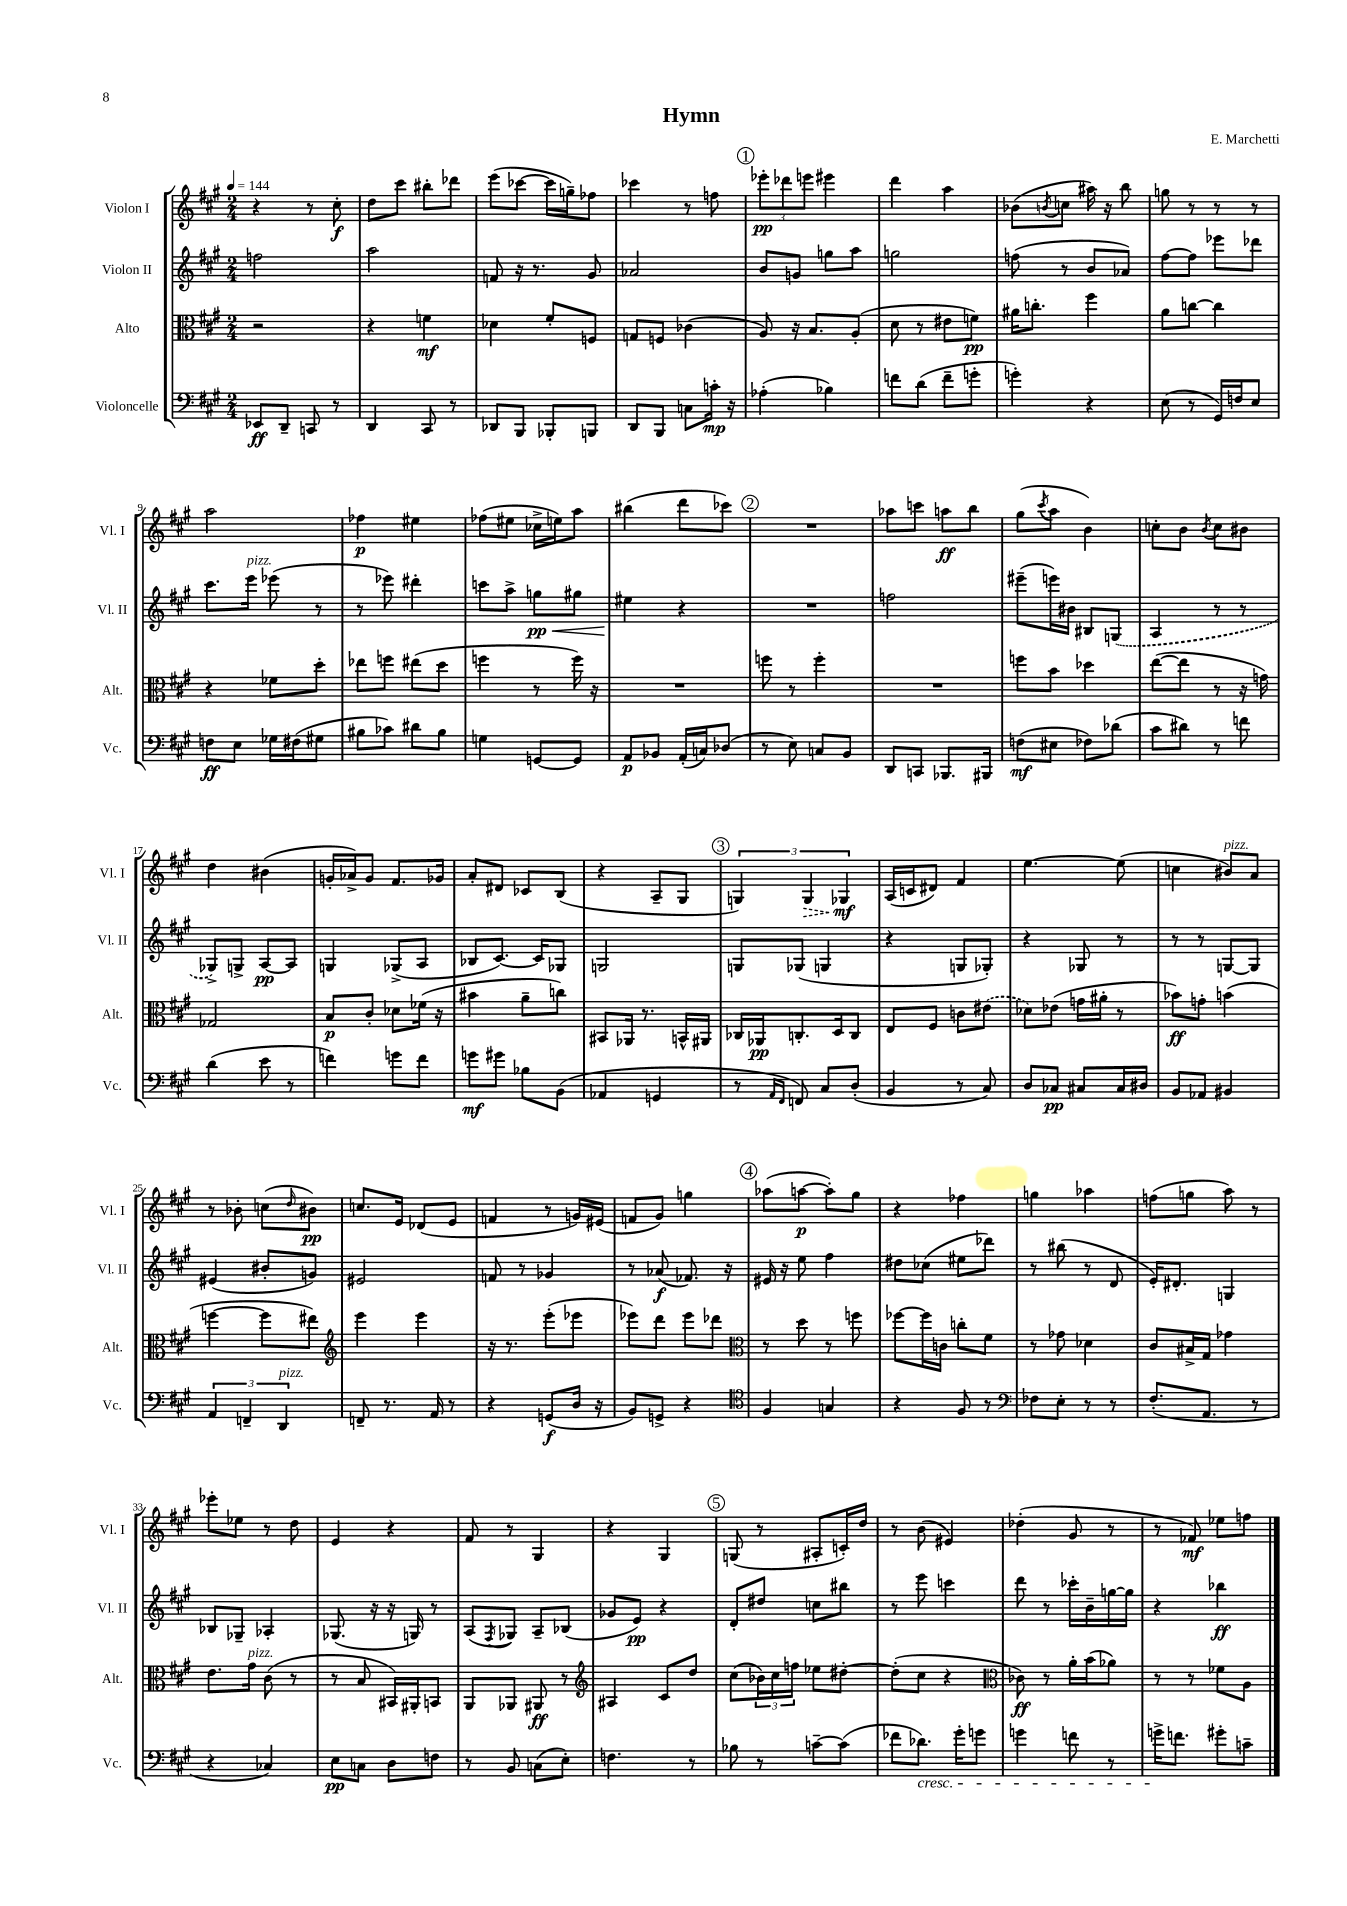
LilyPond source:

\header { title = "Hymn" composer = "E. Marchetti" }
<<
\new StaffGroup <<
\new Staff = "s0" \with { instrumentName = "Violon I" shortInstrumentName = "Vl. I" } {
    \clef treble \key a \major \numericTimeSignature \time 2/4 \tempo 4 = 144
    r4 r8 cis''8-.\f |
    d''8 cis'''8 bis''8-. des'''8 |
    e'''8( ces'''8~ ces'''16 g''16--) fes''8 |
    ces'''4 r8 f''8 |
    \mark \markup { \circle "1" } \tuplet 3/2 { ees'''8-.\pp des'''8 e'''8 } eis'''4 |
    d'''4 a''4 |
    bes'8( \acciaccatura { b'8 } c''8 ais''16) r16 b''8 |
    g''8 r8 r8 r8 |
    a''2 |
    fes''4\p eis''4 |
    fes''8( eis''8 ces''16-> e''16) a''8 |
    bis''4( d'''8 ces'''8) |
    \mark \markup { \circle "2" } R2 |
    aes''8 c'''8 a''8\ff b''8 |
    gis''8( \acciaccatura { cis'''8 } a''8 b'4) |
    c''8-. b'8 \acciaccatura { b'8 } c''8 bis'8 |
    d''4 bis'4( |
    g'16-. aes'16->) g'8 fis'8. ges'16 |
    a'8-. dis'8 ces'8 b8( |
    r4 a8-- gis8 |
    \mark \markup { \circle "3" } \tuplet 3/2 { g4) \once \override Hairpin.style = #'dashed-line g4\> ges4\mf\! } |
    a16( c'16 dis'8) fis'4 |
    e''4.~ e''8( |
    c''4 bis'8^\markup { \italic "pizz." }) a'8 |
    r8 bes'8-. c''8( \grace { d''16 } bis'8\pp) |
    c''8. e'16 des'8( e'8 |
    f'4 r8 g'16) eis'16( |
    f'8 gis'8) g''4 |
    \mark \markup { \circle "4" } aes''8( a''8~\p a''8-.) gis''8 |
    r4 fes''4 |
    g''4 aes''4 |
    f''8( g''8 a''8) r8 |
    ees'''8-. ees''8 r8 d''8 |
    e'4 r4 |
    fis'8 r8 gis4 |
    r4 gis4 |
    \mark \markup { \circle "5" } g8( r8 ais8-. c'16-.) d''16 |
    r8 b'8( eis'4) |
    des''4-.( gis'8 r8 |
    r8 fes'8\mf) ees''8 f''8 \bar "|." |
}
\new Staff = "s1" \with { instrumentName = "Violon II" shortInstrumentName = "Vl. II" } {
    \clef treble \key a \major \numericTimeSignature \time 2/4
    f''2 |
    a''2 |
    f'8 r16 r8. gis'8 |
    aes'2 |
    \mark \markup { \circle "1" } b'8 g'8 g''8 a''8 |
    g''2 |
    f''8( r8 b'8 aes'8) |
    fis''8~ fis''8 ees'''8 des'''8 |
    cis'''8. e'''16^\markup { \italic "pizz." } ees'''8( r8 |
    r8 ees'''8) dis'''4-. |
    c'''8 a''8-> g''8\pp\< gis''8 |
    eis''4\! r4 |
    \mark \markup { \circle "2" } R2 |
    f''2 |
    eis'''8--( e'''16) bis'16 bis8 \once \slurDashed g8( |
    a4 r8 r8 |
    ges8->) g8-> a8~\pp a8 |
    g4 ges8->( a8 |
    bes8 cis'8.~) cis'16 ges8 |
    g2 |
    \mark \markup { \circle "3" } g8 ges8( g4 |
    r4 g8 ges8-.) |
    r4 ges8 r8 |
    r8 r8 g8~ g8 |
    eis'4( bis'8-. g'8) |
    eis'2 |
    f'8 r8 ges'4 |
    r8 aes'8\f( fes'8.) r16 |
    \mark \markup { \circle "4" } eis'16 r16 e''8 fis''4 |
    dis''8 ces''8( eis''8 des'''8) |
    r8 bis''8( r8 d'8 |
    e'16-.) dis'8.-. g4 |
    bes8 ges8-- aes4-. |
    ges8.( r16 r16 g16) r8 |
    a8( \acciaccatura { fis8 } ges8) a8-- bes8( |
    ges'8 e'8\pp) r4 |
    \mark \markup { \circle "5" } d'8-. dis''8 c''8 bis''8 |
    r8 e'''8 c'''4 |
    d'''8 r8 ces'''16-. b'16-- g''16~ g''16 |
    r4 bes''4\ff \bar "|." |
}
\new Staff = "s2" \with { instrumentName = "Alto" shortInstrumentName = "Alt." } {
    \clef alto \key a \major \numericTimeSignature \time 2/4
    r2 |
    r4 f'4\mf |
    des'4 fis'8-. f8 |
    g8 f8 ces'4( |
    \mark \markup { \circle "1" } a8) r16 b8. a8-.( |
    d'8 r8 eis'8 f'8\pp) |
    ais'16 c''8.-. fis''4 |
    a'8 c''8~ c''4 |
    r4 fes'8 d''8-. |
    ees''8 f''8 eis''8( d''8 |
    f''4 r8 f''16) r16 |
    R2 |
    \mark \markup { \circle "2" } f''8 r8 f''4-. |
    R2 |
    f''8 b'8 des''4 |
    e''8~( e''8 r8 r16 g'16) |
    ges2 |
    b8\p cis'8-. des'8 fes'16( r16 |
    bis'4 a'8-- c''8) |
    bis,8 aes,16 r8. b,16-^ ais,16 |
    \mark \markup { \circle "3" } ces16 aes,16\pp c8.-. d16 c8 |
    e8 fis8 c'8 \once \slurDashed eis'8( |
    des'8) ees'8( g'16 ais'16-. r8 |
    bes'8\ff) g'8-. b'4( |
    f''4~ f''8 eis''8) |
    \clef treble e'''4 e'''4 |
    r16 r8. e'''8-.( ees'''8 |
    ees'''8) d'''8 ees'''8 des'''8 |
    \mark \markup { \circle "4" } \clef alto r8 d''8 r8 f''8 |
    fes''8~ fes''16 c'16 c''8-. fis'8 |
    r8 ges'8 des'4 |
    cis'8 bis16-> gis16 ges'4 |
    e'8. gis'16^\markup { \italic "pizz." } cis'8( r8 |
    r8 b8 bis,16) ais,16-. b,8 |
    a,8 aes,8 ais,8\ff r8 |
    \clef treble ais4 cis'8 d''8 |
    \mark \markup { \circle "5" } cis''8( \tuplet 3/2 { bes'16) cis''16 f''16 } ees''8 dis''8~-. |
    dis''8-.( cis''8 r4 |
    \clef alto ces'8\ff) r8 a'16-. b'16( aes'8) |
    r8 r8 fes'8 a8 \bar "|." |
}
\new Staff = "s3" \with { instrumentName = "Violoncelle" shortInstrumentName = "Vc." } {
    \clef bass \key a \major \numericTimeSignature \time 2/4
    ees,8\ff d,8-- c,8 r8 |
    d,4 cis,8 r8 |
    des,8 b,,8 bes,,8-. b,,8 |
    d,8 b,,8 c8 c'16-.\mp r16 |
    \mark \markup { \circle "1" } aes4-.( bes4) |
    f'8 d'8( f'8-- g'8-. |
    g'4-.) r4 |
    e8( r8 gis,16) f16 e8 |
    f8\ff e8 ges16 fis16( gis8 |
    bis8 ces'8) dis'8 bis8 |
    g4 g,8~ g,8 |
    a,8\p bes,8 a,16-.( c16) des8( |
    \mark \markup { \circle "2" } r8 e8) c8 b,8 |
    d,8 c,8 bes,,8. bis,,16 |
    f8\mf( eis8 fes8) des'8( |
    cis'8 dis'8) r8 f'8 |
    d'4( e'8 r8 |
    f'4) g'8 f'8 |
    g'8\mf gis'8 bes8 b,8( |
    aes,4 g,4 |
    \mark \markup { \circle "3" } r8 \grace { a,16 fis,16 } f,8) cis8 d8-.( |
    b,4 r8 cis8) |
    d8 ces8\pp cis8 cis16 dis16 |
    b,8 aes,8 bis,4 |
    \tuplet 3/2 { a,4 f,4-- d,4^\markup { \italic "pizz." } } |
    f,8-- r8. a,16 r8 |
    r4 g,8\f( d16 r16 |
    b,8) g,8-> r4 |
    \mark \markup { \circle "4" } \clef tenor fis4 g4 |
    r4 fis8 r8 |
    \clef bass fes8 e8-. r8 r8 |
    fis8.-.( a,8. r8 |
    r4 ces4) |
    e8\pp c8 d8 f8 |
    r8 b,8 c8( e8-.) |
    f4. r8 |
    \mark \markup { \circle "5" } bes8 r8 c'8~-- c'8( |
    fes'8 des'8.\cresc) gis'16-. g'8 |
    g'4 f'8 r8 |
    g'16->\! f'8. gis'8-. c'8-- \bar "|." |
}
>>
>>
